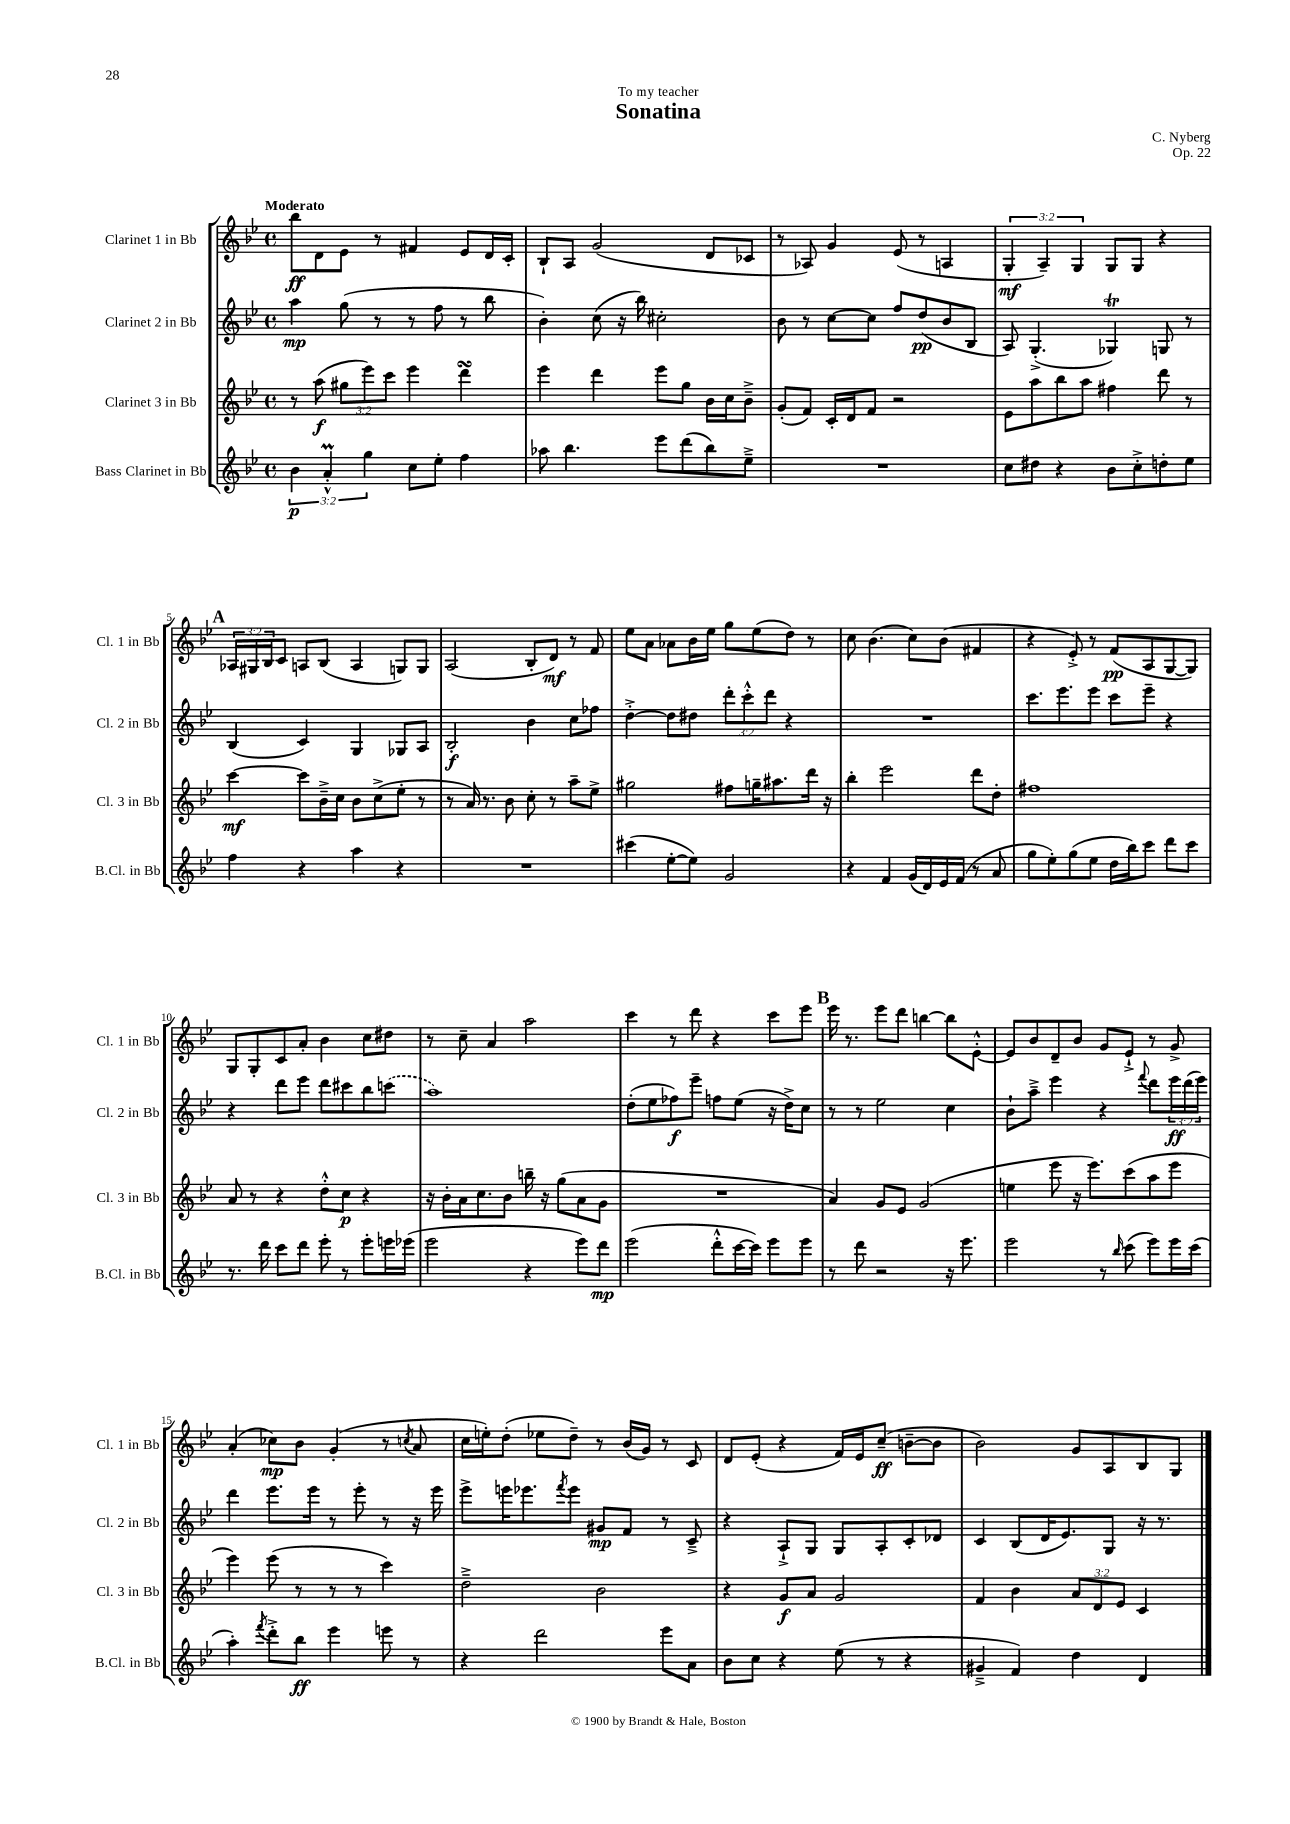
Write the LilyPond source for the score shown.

\header { title = "Sonatina" composer = "C. Nyberg" dedication = "To my teacher" opus = "Op. 22" }
<<
\new StaffGroup <<
\new Staff = "s0" \with { instrumentName = "Clarinet 1 in Bb" shortInstrumentName = "Cl. 1 in Bb" } {
    \clef treble \key bes \major \defaultTimeSignature \time 4/4 \override Staff.TupletNumber.text = #tuplet-number::calc-fraction-text \tempo "Moderato"
    bes''8\ff d'8 ees'8 r8 fis'4 ees'8 d'16 c'16-. |
    bes8-! a8 g'2( d'8 ces'8 |
    r8 aes8) g'4 ees'8( r8 a4 |
    \tuplet 3/2 { g4-.\mf a4--) g4 } g8 g8 r4 |
    \mark \markup { \bold "A" } \tuplet 3/2 { aes16 gis16 bes16 } c'8 a8 bes8( a4 g8) g8 |
    a2( bes8-. d'8\mf) r8 f'8 |
    ees''8 a'8 aes'8 bes'16 ees''16 g''8 ees''8( d''8) r8 |
    c''8 bes'4.( c''8) bes'8( fis'4 |
    r4 ees'8-.->) r8 f'8\pp( a8 g8~ g8) |
    g8 g8-. c'8 a'8-. bes'4 c''8 dis''8 |
    r8 c''8-- a'4 a''2 |
    c'''4 r8 d'''8 r4 c'''8 ees'''8 |
    \mark \markup { \bold "B" } ees'''16 r8. ees'''8 d'''8 b''4~ b''8 ees'8~-.-^ |
    ees'8 bes'8 d'8-- bes'8 g'8 ees'8-!-> r8 g'8-> |
    a'4-.( ces''8\mp) bes'8 g'4-.( r8 \acciaccatura { c''8 } a'8 |
    c''16 e''16-.) d''8-.( ees''8 d''8--) r8 bes'16( g'16) r8 c'8 |
    d'8 ees'8-.( r4 f'16) ees'16 c''8--\ff( b'8~-- b'8 |
    bes'2) g'8 a8 bes8 g8 \bar "|." |
}
\new Staff = "s1" \with { instrumentName = "Clarinet 2 in Bb" shortInstrumentName = "Cl. 2 in Bb" } {
    \clef treble \key bes \major \defaultTimeSignature \time 4/4 \override Staff.TupletNumber.text = #tuplet-number::calc-fraction-text
    a''4\mp g''8( r8 r8 f''8 r8 bes''8 |
    bes'4-.) c''8( r16 bes''16) cis''2-. |
    bes'8 r8 c''8~ c''8 f''8 d''8\pp( bes'8 bes8 |
    a8) g4.-.->( ges4\trill) g8 r8 |
    \mark \markup { \bold "A" } bes4( c'4) g4 ges8 a8 |
    bes2-.\f bes'4 c''8 fes''8 |
    d''4~-.-> d''8 dis''8 \tuplet 3/2 { d'''8-. c'''8-.-^ d'''8 } r4 |
    R1 |
    c'''8. ees'''8. ees'''8 c'''8 ees'''8-- r4 |
    r4 d'''8 ees'''8 d'''8 cis'''8 bes''8 \once \slurDashed c'''8( |
    a''1) |
    d''8-.( ees''8 fes''8\f) ees'''8-- f''8 ees''8( r16 d''16->) c''8 |
    \mark \markup { \bold "B" } r8 r8 ees''2 c''4 |
    bes'8-! a''8---> ees'''4 r4 \appoggiatura { f'''8 } d'''8 \tuplet 3/2 { ees'''16\ff d'''16( ees'''16) } |
    d'''4 ees'''8. ees'''16 r8 ees'''8-. r8 r16 ees'''16 |
    ees'''8-> e'''16 ees'''8. \acciaccatura { f'''8 } ees'''8 gis'8\mp f'8 r8 c'8---> |
    r4 a8-!-> g8 g8 a8-. c'8-. des'8 |
    c'4 bes8( d'16 ees'8.) g8 r16 r8. \bar "|." |
}
\new Staff = "s2" \with { instrumentName = "Clarinet 3 in Bb" shortInstrumentName = "Cl. 3 in Bb" } {
    \clef treble \key bes \major \defaultTimeSignature \time 4/4 \override Staff.TupletNumber.text = #tuplet-number::calc-fraction-text
    r8 a''8\f( \tuplet 3/2 { gis''8 ees'''8) c'''8 } ees'''4 d'''4\turn |
    ees'''4 d'''4 ees'''8 g''8 bes'16 c''16 bes'8---> |
    g'8-.( f'8) c'16-. d'16 f'8 r2 |
    ees'8 a''8 bes''8 a''8 fis''4 d'''8 r8 |
    \mark \markup { \bold "A" } c'''4~\mf c'''8 bes'16---> c''16 bes'8 c''8->( ees''8-. r8 |
    r8 a'16) r8. bes'8 c''8-. r8 a''8-- ees''8-> |
    gis''2 fis''8 g''16-- ais''8. d'''16 r16 |
    bes''4-. ees'''2 d'''8 d''8-. |
    fis''1 |
    a'8 r8 r4 d''8-.-^ c''8\p r4 |
    r16 bes'16-. a'16 c''8. bes'8 b''16-- r16 g''8( a'8 g'8 |
    R1 |
    \mark \markup { \bold "B" } a'4) g'8 ees'8 g'2( |
    e''4 ees'''8 r16 ees'''8.) c'''8( a''8 ees'''8 |
    ees'''4) ees'''8( r8 r8 r8 c'''4) |
    d''2---> bes'2 |
    r4 g'8\f a'8 g'2 |
    f'4 bes'4 \tuplet 3/2 { a'8 d'8 ees'8 } c'4 \bar "|." |
}
\new Staff = "s3" \with { instrumentName = "Bass Clarinet in Bb" shortInstrumentName = "B.Cl. in Bb" } {
    \clef treble \key bes \major \defaultTimeSignature \time 4/4 \override Staff.TupletNumber.text = #tuplet-number::calc-fraction-text
    \tuplet 3/2 { bes'4\p a'4-.-^\prall g''4 } c''8 ees''8-. f''4 |
    aes''8 bes''4. ees'''8 d'''8( bes''8) ees''8---> |
    R1 |
    c''8 dis''8 r4 bes'8 c''8-.-> d''8-. ees''8 |
    \mark \markup { \bold "A" } f''4 r4 a''4 r4 |
    R1 |
    cis'''4( ees''8~-. ees''8) g'2 |
    r4 f'4 g'16( d'16) ees'16 f'16( r8 a'8 |
    g''8 ees''8-.) g''8( ees''8 d''16 bes''16) c'''8 d'''8 c'''8 |
    r8. d'''16 c'''8 d'''8 ees'''8-. r8 ees'''8-. e'''16 ees'''16( |
    ees'''2 r4 ees'''8) d'''8\mp |
    ees'''2( d'''8-.-^ c'''16~ c'''16) ees'''8 ees'''8 |
    \mark \markup { \bold "B" } r8 d'''8 r2 r16 ees'''8. |
    ees'''2 r8 \grace { bes''16 } c'''8( ees'''8) ees'''16 c'''16( |
    a''4-.) \acciaccatura { f'''8 } d'''8-.-> bes''8\ff ees'''4 e'''8 r8 |
    r4 d'''2 ees'''8 a'8 |
    bes'8 c''8 r4 ees''8( r8 r4 |
    gis'4---> f'4) d''4 d'4 \bar "|." |
}
>>
>>
